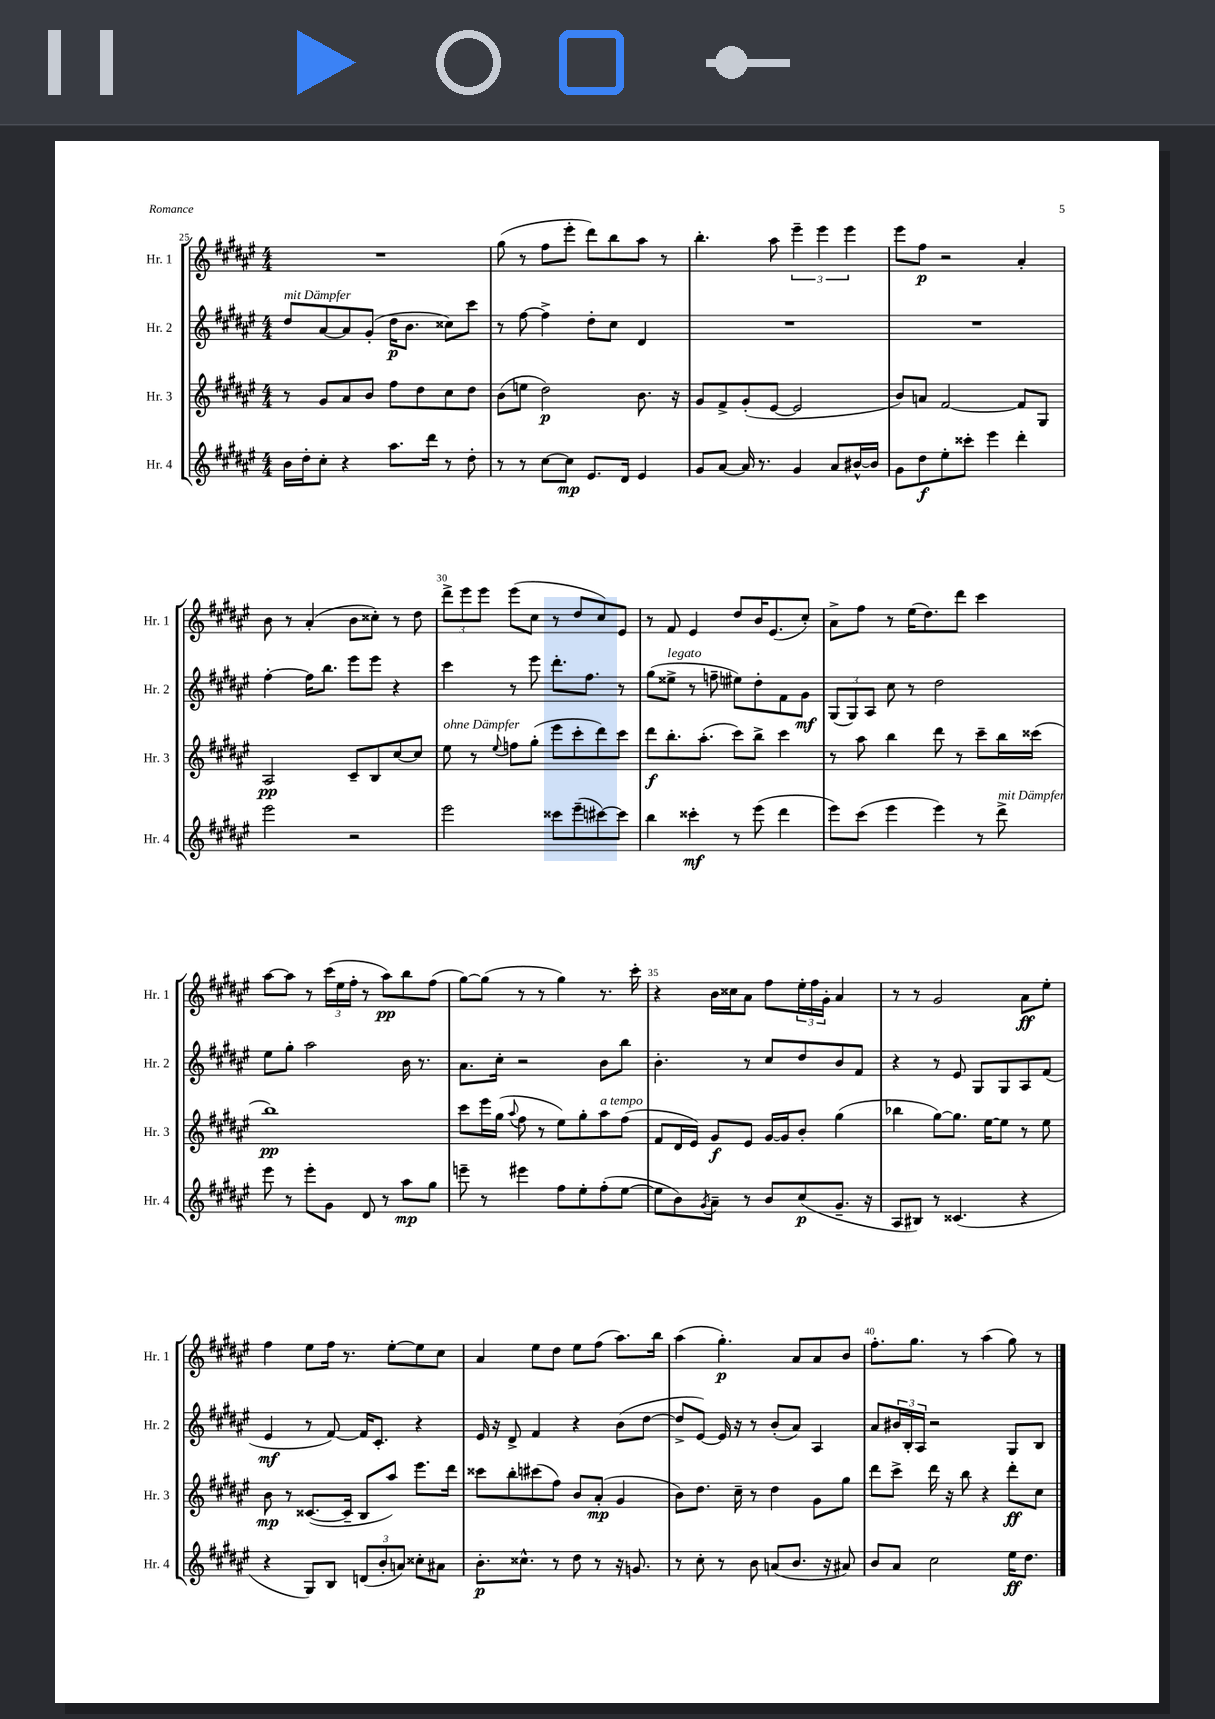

**kern	**kern	**kern	**kern
*staff4	*staff3	*staff2	*staff1
*clefG2	*clefG2	*clefG2	*clefG2
*k[f#c#g#d#a#e#]	*k[f#c#g#d#a#e#]	*k[f#c#g#d#a#e#]	*k[f#c#g#d#a#e#]
*M4/4	*M4/4	*M4/4	*M4/4
16b	8r	8dd#	1r
16dd#'	.	.	.
8cc#'	8g#	[8a#	.
4r	8a#	8a#]	.
.	8b	(8g#'	.
8.aa#	8ff#	16dd#	.
.	.	8.b	.
.	8dd#	.	.
16ddd#	.	.	.
8r	8cc#	8cc##)	.
8dd#'	8dd#	8ccc#	.
=	=	=	=
8r	(8b	8r	(8gg#
8r	8ee	[8ff#	8r
[8cc#	2dd#)	4ff#^]	8ff#
8cc#]	.	.	8eee#'
8.e#	.	8dd#'	8ddd#)
.	.	8cc#	8bb
16d#	.	.	.
4e#	8.b	4d#	8aa#
.	.	.	8r
.	16r	.	.
=	=	=	=
8g#	8g#	1r	4.bb'
[8a#	8f#^	.	.
16a#]	(8g#'	.	.
8.r	.	.	.
.	[8e#	.	8aa#
4g#	2e#]	.	6eee#~
.	.	.	6eee#
8a#	.	.	.
.	.	.	6eee#
[16b#^^	.	.	.
16b#]	.	.	.
=	=	=	=
8g#	8b)	1r	8eee#
8dd#	8a	.	8ff#
8ee#'	[2f#	.	2r
8ccc##'	.	.	.
4eee#	.	.	.
4ddd#'	8f#]	.	4a#'
.	8G#	.	.
=	=	=	=
2eee#	2A#	[4ff#'	8b
.	.	.	8r
.	.	16ff#]	(4a#'
.	.	8.bb	.
2r	8c#~	8eee#	8b
.	8B	8eee#	8cc##')
.	[8cc#	4r	8r
.	8cc#]	.	8dd#
=	=	=	=
2eee#	8ee#	4ccc#	12ddd#^
.	.	.	12eee#
.	8r	.	.
.	.	.	12eee#
.	8qqee#	.	.
.	8ff	8r	(8eee#
.	(8gg#'	8eee#	8cc#
8ccc##	8eee#	8.ddd#'	8r
(8eee#~	8ccc#'	.	8dd#
.	.	8.ff#	.
[8ccc#)	8ddd#)	.	8cc#)
8ccc#]	8ccc#	8r	8e#
=	=	=	=
4bb	8ddd#	(8gg#	8r
.	8.bb'	8ee##^	8f#
4ccc##'	.	8r	4e#
.	(8.aa#'	.	.
.	.	8ff~	.
8r	8ccc#)	8ee#)	8dd#
(8eee#	8bb^	8dd#'	16b
.	.	.	(8.e#
4ddd#	4ccc#	8f#	.
.	.	8g#	8cc#')
=	=	=	=
8eee#)	8r	(12G#	8a#^
.	.	12G#)	.
(8ccc#	8aa#	.	8ff#
.	.	12A#	.
4eee#	4bb	8cc#	8r
.	.	8r	(16ee#
.	.	.	8.dd#)
4eee#)	8ddd#	2dd#	.
.	8r	.	8ddd#
8r	8ccc#~	.	4ccc#
8ddd#^	16bb	.	.
.	(16ccc##	.	.
=	=	=	=
8eee#	1bb)	8ee#	[8aa#
8r	.	8gg#'	8aa#]
8eee#'	.	2aa#	8r
8g#	.	.	(24ccc#
.	.	.	24ee#
.	.	.	24ff#'
8d#	.	.	8r
8r	.	.	8aa#)
8aa#	.	16b	8bb
.	.	8.r	.
8gg#	.	.	(8ff#
=	=	=	=
8eee~	8ccc#	8.a#	[8gg#)
8r	16eee#	.	(8gg#]
.	(16gg#	16cc#'	.
.	8qqaa#	.	.
4eee#	8ff#	2r	8r
.	8r	.	8r
8ff#	8ee#)	.	4gg#)
8ee#'	8gg#'	.	.
(8ff#'	8aa#	8b	8.r
[8ee#	(8ff#	8bb	.
.	.	.	16ccc#'
=	=	=	=
8ee#]	8f#	4.b'	4r
8b)	16d#	.	.
.	16e#)	.	.
8qg#	.	.	.
8a#~	8g#	.	16b
.	.	.	16cc##
8r	8e#	8r	8a#
8b	[16g#	8cc#	8ff#
.	16g#]	.	.
(8cc#	8b'	8dd#	24ee#'
.	.	.	24ff#
.	.	.	24g#'
8.g#~	(4gg#	8b	4a#
.	.	8f#	.
16r	.	.	.
=	=	=	=
8A#	4bb-	4r	8r
8B#)	.	.	8r
8r	[8gg#)	8r	2g#
(4.c##	8.gg#]	8e#	.
.	.	8G#	.
.	[16ee#	.	.
.	8ee#]	8G#	.
4r	8r	8A#	8a#
.	8ee#	(8f#	8ee#'
=	=	=	=
4r	8b	4e#	4ff#
.	8r	.	.
8G#)	([8.c##	8r	8ee#
8B	.	[8f#)	16ff#
.	16c##~]	.	8.r
(12d	8B	16f#]	.
.	.	8.c#'	.
12b'	.	.	.
.	8aa#)	.	[8ee#'
12a)	.	.	.
8cc##'	8.eee#	4r	8ee#]
8a#	.	.	8cc#
.	16ddd#	.	.
=	=	=	=
8.b'	8ccc##	16e#	4a#
.	.	16r	.
.	8bb'	8d#^	.
8.cc##^^	.	.	.
.	(8ccc#	4f#	8ee#
8r	8ff#)	.	8dd#
8dd#	8b	4r	8ee#
8r	(8a#'	.	(8ff#
16r	4g#	(8b	8.aa#)
8.g	.	.	.
.	.	[8dd#	.
.	.	.	16bb
=	=	=	=
8r	8b)	8dd#^]	(4aa#
8cc#'	8.dd#	[8e#)	.
8r	.	16e#]	4.gg#')
.	16cc#~	16r	.
8b	8r	8r	.
(8a	4dd#	(8b'	.
8.b	.	8a#)	8a#
.	8g#	4A#	8a#
16r	.	.	.
8a#)	8gg#	.	8b
=	=	=	=
8b	8ddd#	8a#	8.ff#'
8a#	8ccc#^	24b#	.
.	.	24B'	.
.	.	.	8.gg#
.	.	24A#	.
2cc#	16ddd#	2r	.
.	16r	.	.
.	8bb	.	8r
.	4r	.	(4aa#
16ee#	8ddd#'	8G#	8gg#)
8.dd#	.	.	.
.	8cc#	8B	8r
==	==	==	==
*-	*-	*-	*-
